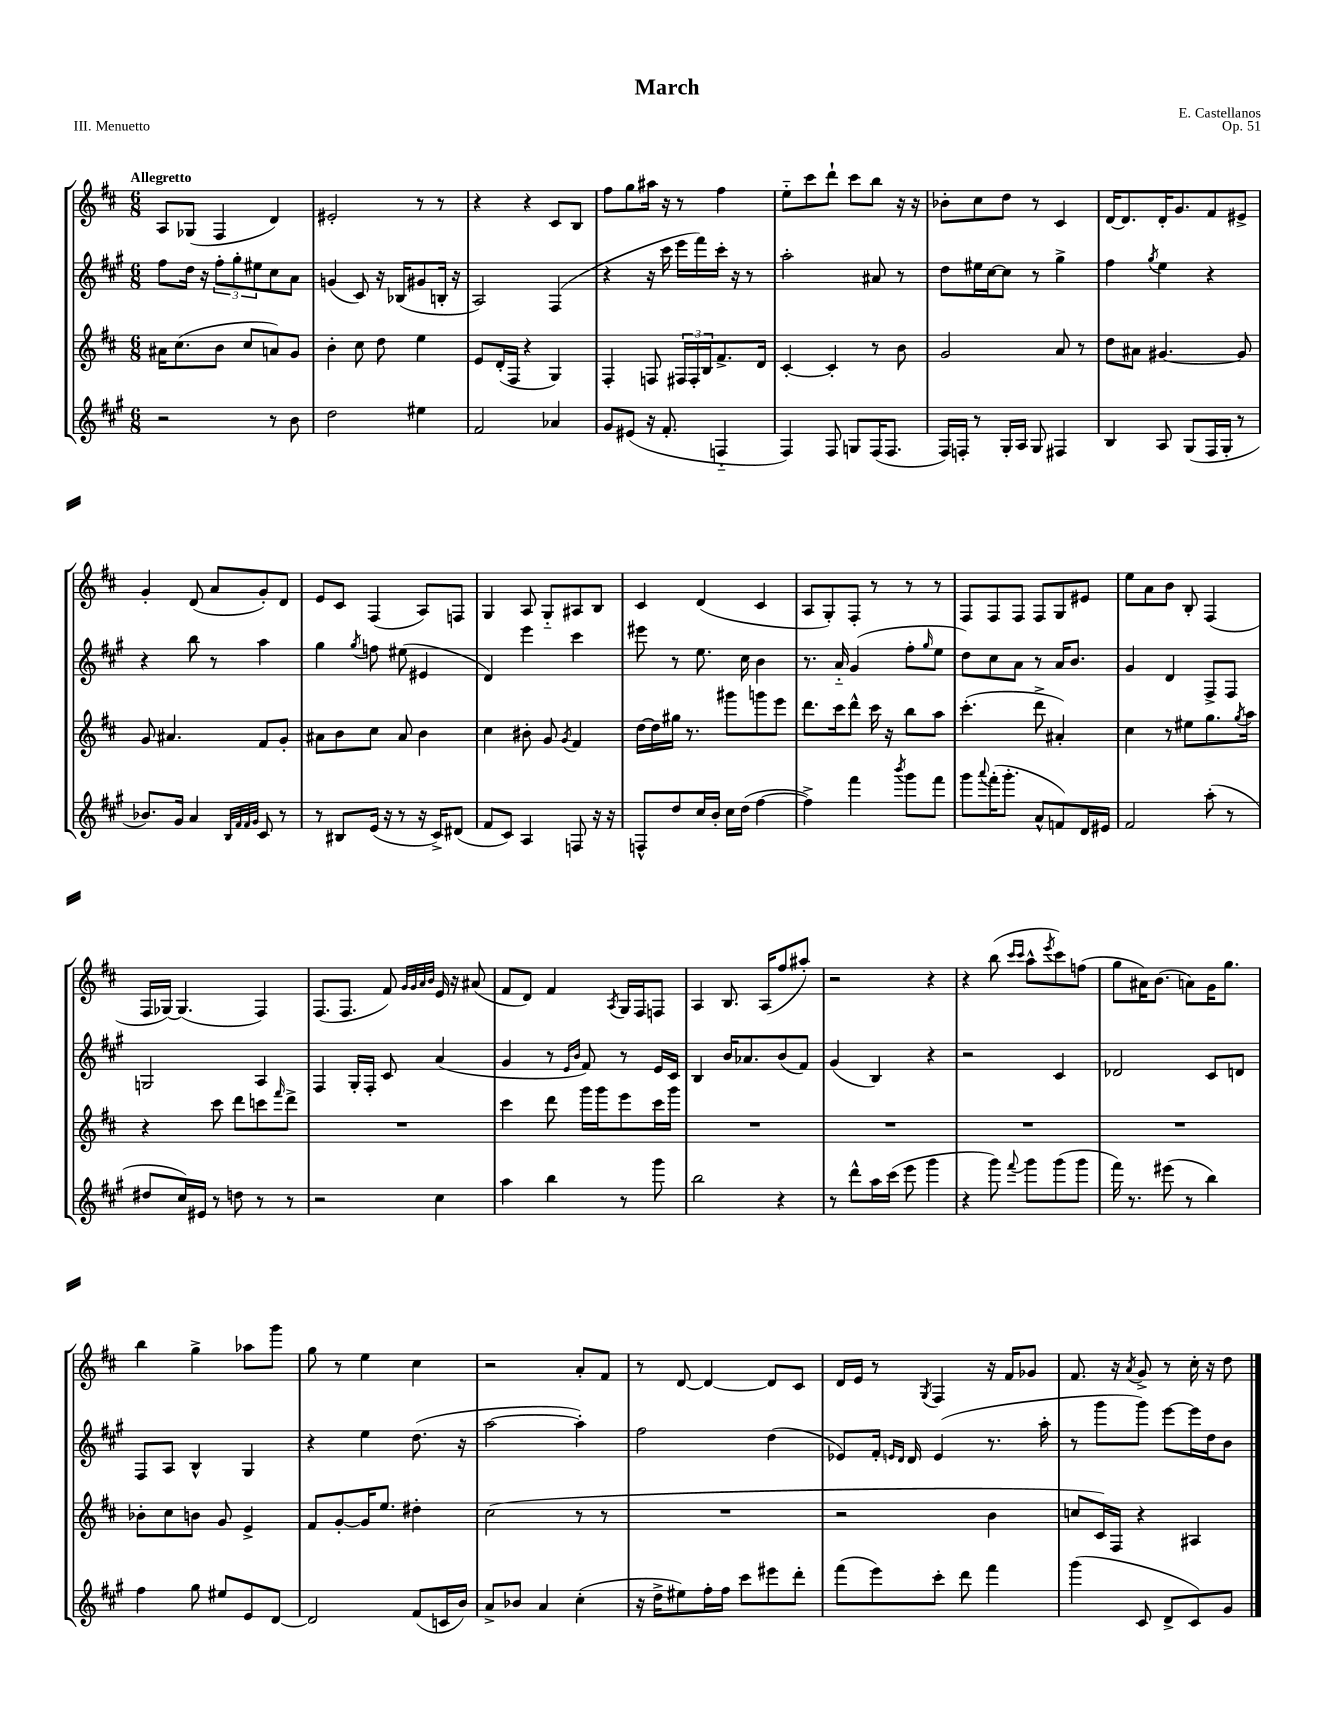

**kern	**kern	**kern	**kern
*staff4	*staff3	*staff2	*staff1
*clefG2	*clefG2	*clefG2	*clefG2
*k[f#c#g#]	*k[f#c#]	*k[f#c#g#]	*k[f#c#]
*M6/8	*M6/8	*M6/8	*M6/8
2r	16a#	8ff#	8A
.	(8.cc#	.	.
.	.	16dd	(8G-
.	.	16r	.
.	8b	12ff#'	4F#
.	.	12gg#'	.
.	8cc#	.	.
.	.	12ee#	.
8r	8a)	8cc#	4d)
8b	8g	8a	.
=	=	=	=
2dd	4b'	(4g	2e#'
.	8cc#	8c#)	.
.	8dd	16r	.
.	.	(16B-	.
4ee#	4ee	8g#	8r
.	.	16B'	8r
.	.	16r	.
=	=	=	=
2f#	8e	2A)	4r
.	(16d'	.	.
.	16F#	.	.
.	4r	.	4r
4a-	4G)	(4F#	8c#
.	.	.	8B
=	=	=	=
8g#	4F#'	4r	8ff#
(8e#	.	.	8gg
16r	8F	16r	16aa#
8.f#'	.	16ccc#	16r
.	24F#	16eee	8r
.	24F#'	.	.
.	.	16fff#)	.
.	24B	.	.
4F'~	8.f#^	16ccc#'	4ff#
.	.	16r	.
.	.	8r	.
.	16d	.	.
=	=	=	=
4F#)	[4c#'	2aa'	8ee'~
.	.	.	8ccc#
8F#	4c#']	.	8ddd`
8G	.	.	8ccc#
(16F#	8r	8a#	8bb
8.F#	.	.	.
.	8b	8r	16r
.	.	.	16r
=	=	=	=
16F#)	2g	8dd	8b-'
16F'	.	.	.
8r	.	16ee#	8cc#
.	.	[16cc#	.
16G#'	.	8cc#]	8dd
16A	.	.	.
8G#	.	8r	8r
4F#	8a	4gg#^	4c#
.	8r	.	.
=	=	=	=
4B	8dd	4ff#	[16d
.	.	.	8.d]
.	8a#	.	.
.	.	8qgg#	.
8A	[4.g#	4ee	16d'
.	.	.	8.g
(8G#	.	.	.
16F#	.	4r	8f#
16G#'	.	.	.
8r	8g#]	.	8e#^
=	=	=	=
8.b-)	8g	4r	4g'
.	4.a#	.	.
16g#	.	.	.
4a	.	8bb	(8d
.	.	8r	8a
32qqB	.	.	.
32qqf#	.	.	.
32qqf#	.	.	.
32qqg#	.	.	.
8c#	8f#	4aa	8g')
8r	8g'	.	8d
=	=	=	=
8r	8a#	4gg#	8e
8B#	8b	.	8c#
.	.	8qgg#	.
(16e	8cc#	8ff	(4F#
16r	.	.	.
8r	8a#	(8ee#	.
16r	4b	4e#	8A)
16c#^)	.	.	.
(8d#	.	.	8F
=	=	=	=
8f#	4cc#	4d)	4G
8c#)	.	.	.
4A	8b#'	4eee	8A
.	8g	.	8G'~
.	8qg	.	.
8F	4f#	4ccc#	8A#
16r	.	.	8B
16r	.	.	.
=	=	=	=
8F^^	[16dd	8eee#	4c#
.	16dd]	.	.
8dd	16gg#	8r	.
.	8.r	.	.
16cc#	.	8.ee	(4d
16b'	.	.	.
16cc#	8ggg#	.	.
(16dd	.	16cc#	.
[4ff#	8ggg	4b	4c#
.	8eee	.	.
=	=	=	=
4ff#^])	8.ddd	8.r	8A
.	.	.	8G')
.	16ccc#	16a'~	.
4fff#	8ddd^^	(4g#	8F#'
.	16ccc#	.	8r
.	16r	.	.
8qbbb	.	.	.
8ggg#	8bb	8ff#'	8r
.	.	16qqgg#	.
8fff#	8aa	8ee	8r
=	=	=	=
8ggg#	(4.ccc#'	8dd)	8F#
8qqaaa	.	.	.
(16fff#'	.	8cc#	8F#
8.ggg#'	.	.	.
.	.	8a	8F#
8a^^	8ddd^	8r	8F#
8f)	4a#')	16a	8G
.	.	8.b	.
16d	.	.	8e#
16e#	.	.	.
=	=	=	=
2f#	4cc#	4g#	8ee
.	.	.	8a
.	8r	4d	8b
.	8ee#	.	8B'
(8aa'	8.gg	8F#^	(4F#
8r	.	8F#	.
.	8qgg	.	.
.	16aa	.	.
=	=	=	=
8dd#	4r	2G	16F#
.	.	.	[16G-)
16cc#)	.	.	(4.G-]
16e#	.	.	.
8r	8ccc#	.	.
8dd	8ddd	.	.
8r	8ccc	4A	4F#)
.	16qqfff#	.	.
8r	8ddd^	.	.
=	=	=	=
2r	2.r	4F#	(8.F#
.	.	.	8.F#
.	.	16G#'	.
.	.	16F#'	.
.	.	8c#	8f#)
.	.	.	32qqg
.	.	.	32qqg
.	.	.	32qqa
.	.	.	32qqb
4cc#	.	(4a	16e
.	.	.	16r
.	.	.	(8a#
=	=	=	=
4aa	4ccc#	4g#	8f#
.	.	.	8d)
4bb	8ddd	8r	4f#
.	.	16qqe	.
.	.	16qqb	.
.	16ggg	8f#)	.
.	16ggg	.	.
.	.	.	8qA
8r	8eee	8r	16G
.	.	.	16F#
8ggg#	16ccc#	16e	8F
.	16ggg	16c#	.
=	=	=	=
2bb	2.r	4B	4A
.	.	16b	8.B
.	.	8.a-	.
.	.	.	(16A
4r	.	(8b	8ff#
.	.	8f#)	8aa#')
=	=	=	=
8r	2.r	(4g#	2r
8ddd^^	.	.	.
16aa	.	4B)	.
(16ccc#	.	.	.
8eee	.	.	.
4ggg#	.	4r	4r
=	=	=	=
4r	2.r	2r	4r
8ggg#)	.	.	(8bb
.	.	.	16qqccc#
8qqfff#	.	.	16qqccc#
8ggg#	.	.	8aa^^
.	.	.	8qeee
(8ggg#	.	4c#	8ccc#)
8ggg#	.	.	(8ff
=	=	=	=
16fff#)	2.r	2d-	8gg
8.r	.	.	.
.	.	.	16a#)
.	.	.	(8.b
(8eee#	.	.	.
8r	.	.	8a)
4bb)	.	8c#	16g
.	.	.	8.gg
.	.	8d	.
=	=	=	=
4ff#	8b-'	8F#	4bb
.	8cc#	8A	.
8gg#	8b	4B^^	4gg^
8ee#	8g	.	.
8e	4e^	4G#	8aa-
[8d	.	.	8ggg
=	=	=	=
2d]	8f#	4r	8gg
.	[8g'	.	8r
.	16g]	4ee	4ee
.	8.ee	.	.
(8f#	4dd#'	(8.dd	4cc#
16c	.	.	.
16b)	.	16r	.
=	=	=	=
8a^	(2cc#	[2aa	2r
8b-	.	.	.
4a	.	.	.
(4cc#'	8r	4aa'])	8a'
.	8r	.	8f#
=	=	=	=
16r	2.r	2ff#	8r
16dd^	.	.	.
8ee#)	.	.	[8d
16ff#'	.	.	4d_
16ff#	.	.	.
8ccc#	.	.	.
8eee#	.	(4dd	8d]
8ddd'	.	.	8c#
=	=	=	=
(8fff#	2r	8e-)	16d
.	.	.	16e
8eee)	.	16f#'	8r
.	.	16qqe	.
.	.	16qqd	.
.	.	16d	.
.	.	.	8qG
8ccc#'	.	(4e	4F#
8ddd	.	.	.
4fff#	4b	8.r	16r
.	.	.	16f#
.	.	.	8g-
.	.	16aa'	.
=	=	=	=
(4ggg#	8cc	8r	8.f#
.	16c#)	8ggg#	.
.	16F#	.	16r
.	.	.	8qa
8c#	4r	8ggg#)	8g^
8d^	.	[8eee	8r
8c#)	4A#	16eee]	16cc#'
.	.	16dd	16r
8g#	.	8b	8dd
==	==	==	==
*-	*-	*-	*-
